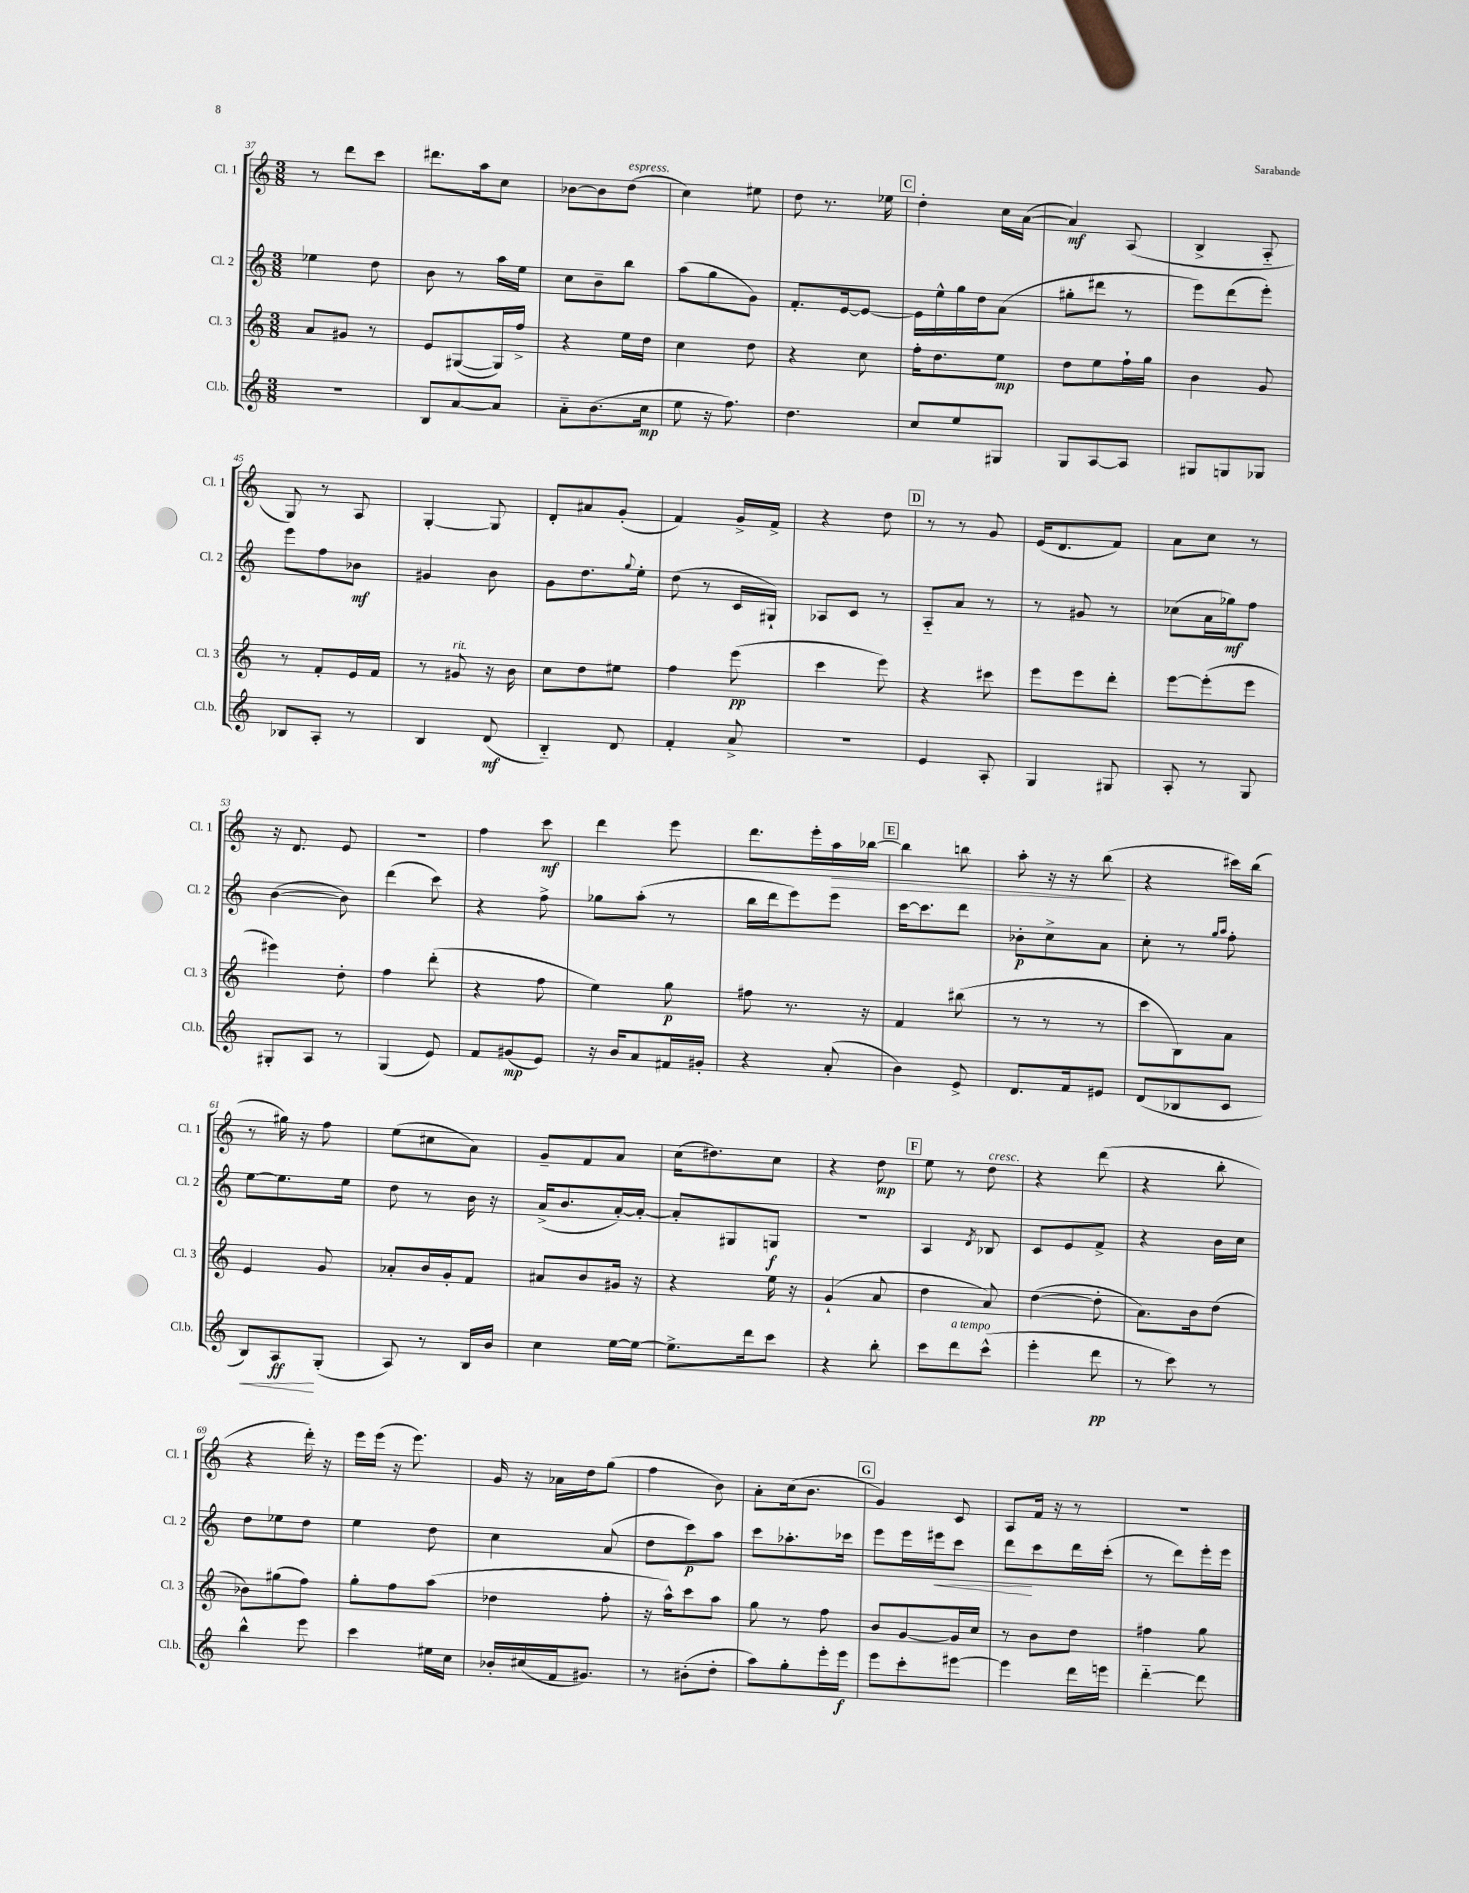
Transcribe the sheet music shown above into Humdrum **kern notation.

**kern	**dynam	**kern	**dynam	**kern	**dynam	**kern	**dynam
*part4	*part4	*part3	*part3	*part2	*part2	*part1	*part1
*staff4	*staff4	*staff3	*staff3	*staff2	*staff2	*staff1	*staff1
*I"Cl.b.	*	*I"Cl. 3	*	*I"Cl. 2	*	*I"Cl. 1	*
*I'Cl.b.	*	*I'Cl. 3	*	*I'Cl. 2	*	*I'Cl. 1	*
*clefG2	*	*clefG2	*	*clefG2	*	*clefG2	*
*k[]	*	*k[]	*	*k[]	*	*k[]	*
*M3/8	*	*M3/8	*	*M3/8	*	*M3/8	*
=37	=37	=37	=37	=37	=37	=37	=37
4.r	.	8a/L	.	4ee-X\	.	8r	.
.	.	8g#X/J	.	.	.	8ddd\L	.
.	.	8r	.	8dd\	.	8ccc\J	.
=38	=38	=38	=38	=38	=38	=38	=38
8B/L	.	8e/L	.	8b\	.	8.ddd#X\L	.
[8a/	.	([8G#X/	.	8r	.	.	.
.	.	.	.	.	.	16aa\k	.
8a/J]	.	16G#/L])	.	16aa\LL	.	8cc\J	.
.	.	16ff^/JJ	.	16ee\JJ	.	.	.
=39	=39	=39	=39	=39	=39	=39	=39
8a\L	.	4r	.	8cc\L	.	[8b-X\L	.
(8.b\	.	.	.	8b~\	.	8b-\]	.
!	!	!	!	!	!	!LO:TX:a:i:t=espress.	!
.	.	16ee\LL	.	8bb\J	.	(8dd\J	.
16cc\Jk	mp	16dd\JJ	.	.	.	.	.
=40	=40	=40	=40	=40	=40	=40	=40
8ee\	.	4cc\	.	(8aa\L	.	4cc\)	.
16r	.	.	.	8gg\	.	.	.
8.ff\)	.	.	.	.	.	.	.
.	.	8dd\	.	8g\J)	.	8ee#X\	.
=41	=41	=41	=41	=41	=41	=41	=41
4.dd\	.	4r	.	8.f'/L	.	8dd\	.
.	.	.	.	.	.	8.r	.
.	.	.	.	[16e/k	.	.	.
.	.	8cc\	.	8e/J_	.	.	.
.	.	.	.	.	.	16ee-X\	.
!!LO:REH:place=s1:t=C
=42	=42	=42	=42	=42	=42	=42	=42
8cc/L	.	16ff'\KL	.	16e\LL]	.	4dd'\	.
.	.	8.dd\	.	16ee^^\	.	.	.
8ee/	.	.	.	16gg\	.	.	.
.	.	.	.	16dd\J	.	.	.
8G#X/J	.	8ee\J	mp	(8a\J	.	16cc\LL	.
.	.	.	.	.	.	([16a\JJ	.
=43	=43	=43	=43	=43	=43	=43	=43
8G/L	.	8dd\L	.	8gg#X'\L	.	4a/])	mf
[8A/	.	8ee\	.	8ddd#X\J	.	.	.
8A/J]	.	16ff`\L	.	8r	.	(8A/	.
.	.	16gg\JJ	.	.	.	.	.
=44	=44	=44	=44	=44	=44	=44	=44
8G#X/L	.	4b\	.	8eee\L)	.	4B^/	.
8Gn/	.	.	.	(8ddd\	.	.	.
8G-X/J	.	8g/	.	8eee'\J)	.	8A/	.
!!LO:LB:g=z
=45	=45	=45	=45	=45	=45	=45	=45
8B-X/L	.	8r	.	8eee\L	.	8G/)	.
8A'/J	.	8f'/L	.	8ff\	.	8r	.
8r	.	16e/L	.	8b-X\J	mf	8A/	.
.	.	16f/JJ	.	.	.	.	.
=46	=46	=46	=46	=46	=46	=46	=46
4B/	.	8r	.	4g#X/	.	[4G'/	.
!	!	!LO:TX:a:i:t=rit.	!	!	!	!	!
.	.	8g#X/	.	.	.	.	.
(8d/	mf	16r	.	8b\	.	8G/]	.
.	.	16b\	.	.	.	.	.
=47	=47	=47	=47	=47	=47	=47	=47
4B/)	.	8cc\L	.	8g\L	.	8d'/L	.
.	.	8dd\	.	8.dd\	.	8a#X/	.
8d/	.	8ee#X\J	.	.	.	(8g'/J	.
.	.	.	.	8qqgg/	.	.	.
.	.	.	.	16ee'\Jk	.	.	.
=48	=48	=48	=48	=48	=48	=48	=48
4f'/	.	4ff\	.	(8dd\	.	4f/)	.
.	.	.	.	8r	.	.	.
8a^/	.	(8eee\	pp	16c/LL	.	16g^/LL	.
.	.	.	.	16G#X`/JJ)	.	16f^/JJ	.
=49	=49	=49	=49	=49	=49	=49	=49
4.r	.	4ccc\	.	8A-X/L	.	4r	.
.	.	.	.	8c/J	.	.	.
.	.	8eee\)	.	8r	.	8dd\	.
!!LO:REH:place=s1:t=D
=50	=50	=50	=50	=50	=50	=50	=50
4e/	.	4r	.	8A/L	.	8r	.
.	.	.	.	8a/J	.	8r	.
8A'/	.	8ccc#X\	.	8r	.	8g/	.
=51	=51	=51	=51	=51	=51	=51	=51
4G/	.	8eee\L	.	8r	.	(16e/KL	.
.	.	.	.	.	.	8.d/	.
.	.	8eee\	.	8g#X/	.	.	.
8G#X/	.	8ddd'\J	.	8r	.	8f/J)	.
=52	=52	=52	=52	=52	=52	=52	=52
8A'/	.	[8eee\L	.	(8cc-X\L	.	8a\L	.
8r	.	(8eee'\]	.	16a\L	.	8cc\J	.
.	.	.	.	16gg-X\J)	mf	.	.
8G/	.	8eee\J	.	8ff\J	.	8r	.
!!LO:LB:g=z
=53	=53	=53	=53	=53	=53	=53	=53
8G#X'/L	.	4eee#X\)	.	([4b\	.	16r	.
.	.	.	.	.	.	8.d/	.
8A/J	.	.	.	.	.	.	.
8r	.	8dd'\	.	8b\])	.	8e/	.
=54	=54	=54	=54	=54	=54	=54	=54
(4G/	.	4ff\	.	(4ddd\	.	4.r	.
8e/)	.	(8ddd'\	.	8ccc\)	.	.	.
=55	=55	=55	=55	=55	=55	=55	=55
8f/L	.	4r	.	4r	.	4ff\	.
(8g#X/	mp	.	.	.	.	.	.
8e/J)	.	8ff\	.	8ff^\	.	8ccc\	mf
=56	=56	=56	=56	=56	=56	=56	=56
16r	.	4ee\)	.	8gg-X\L	.	4ddd\	.
16b/KL	.	.	.	.	.	.	.
8a/	.	.	.	(8aa'\J	.	.	.
16f#X/L	.	8gg\	p	8r	.	8eee\	.
16g#X'/JJ	.	.	.	.	.	.	.
=57	=57	=57	=57	=57	=57	=57	=57
4r	.	8ff#X\	.	16bb\LL	.	8.ddd\L	.
.	.	.	.	16ddd\J	.	.	.
.	.	8.r	.	8eee\)	.	.	.
.	.	.	.	.	.	16eee'\L	.
!	!	!	!	!	!	!	!LO:HP:b
(8a'/	.	.	.	8eee\J	.	16aa\	>
.	.	16r	.	.	.	[16bb-X\JJ	.
!!LO:REH:place=s1:t=E
=58	=58	=58	=58	=58	=58	=58	=58
4b\)	.	4f/	.	[16ccc\KL	.	4bb-\]	.
.	.	.	.	8.ccc\]	.	.	.
8e^/	.	(8bb#X\	.	8ddd\J	.	8bbn\	.
=59	=59	=59	=59	=59	=59	=59	=59
8.d/L	.	8r	.	8b-X'\L	p	8aa'\	.
.	.	8r	.	8cc^\	.	16r	.
16f/k	.	.	.	.	.	16r	.
8e#X/J	.	8r	.	8a\J	.	(8bb\	.
.	.	.	.	.	.	.	]
=60	=60	=60	=60	=60	=60	=60	=60
(8d/L	.	8ccc\L	.	8cc'\	.	4r	.
8B-X/	.	8B\)	.	8r	.	.	.
.	.	.	.	16qqgg/LL	.	.	.
.	.	.	.	16qqaa/JJ	.	.	.
8c/J	.	8a\J	.	8ff'\	.	16ccc#X\LL)	.
.	.	.	.	.	.	(16bb\JJ	.
!!LO:LB:g=z
=61	=61	=61	=61	=61	=61	=61	=61
!	!LO:HP:b	!	!	!	!	!	!
8B/L)	<	4e/	.	[8ee\L	.	8r	.
8A/	ff	.	.	8.ee\]	.	16gg#X\)	.
.	.	.	.	.	.	16r	.
(8G'/J	[	8g/	.	.	.	8ff\	.
.	.	.	.	16ee\Jk	.	.	.
=62	=62	=62	=62	=62	=62	=62	=62
8A/)	.	8a-X'/L	.	8dd\	.	(8ee\L	.
8r	.	16b/L	.	8r	.	8cc#X\	.
.	.	16g'/J	.	.	.	.	.
16B/LL	.	8f/J	.	16b\	.	8a\J)	.
16b/JJ	.	.	.	16r	.	.	.
=63	=63	=63	=63	=63	=63	=63	=63
4cc\	.	8a#X/L	.	(16a^/KL	.	8g~/L	.
.	.	.	.	8.b/	.	.	.
.	.	8b/	.	.	.	8f/	.
[16ee\LL	.	16g#X/Jk	.	[16a'/L)	.	8a/J	.
16ee\JJ_	.	16r	.	16a'/JJ_	.	.	.
=64	=64	=64	=64	=64	=64	=64	=64
8.ee^\L]	.	4r	.	8a'/L]	.	(16cc\KL	.
.	.	.	.	.	.	8.dd#X\)	.
.	.	.	.	8G#X/	.	.	.
16ddd\k	.	.	.	.	.	.	.
8ccc\J	.	16ee\	.	8Gn/J	f	8cc\J	.
.	.	16r	.	.	.	.	.
=65	=65	=65	=65	=65	=65	=65	=65
4r	.	(4g`/	.	4.r	.	4r	.
8bb'\	.	8a/	.	.	.	8dd\	mp
!!LO:REH:place=s1:t=F
=66	=66	=66	=66	=66	=66	=66	=66
8ccc\L	.	4dd\	.	4A/	.	8ee\	.
!LO:TX:a:i:t=a tempo	!	!	!	!	!	!	!
8ddd\	.	.	.	.	.	8r	.
.	.	.	.	8qd/	.	.	.
!	!	!	!	!	!	!LO:TX:a:i:t=cresc.	!
(8ccc^^\J	.	8a/)	.	8B-X/	.	8dd\	.
=67	=67	=67	=67	=67	=67	=67	=67
4eee'\	.	([4dd\	.	8c/L	.	4r	.
.	.	.	.	8e/	.	.	.
8ddd\	pp	8dd'\]	.	8f^/J	.	(8ddd\	.
=68	=68	=68	=68	=68	=68	=68	=68
8r	.	8.a\L)	.	4r	.	4r	.
8ccc\)	.	.	.	.	.	.	.
.	.	16b\k	.	.	.	.	.
8r	.	(8dd\J	.	16b\LL	.	8bb'\	.
.	.	.	.	16cc\JJ	.	.	.
!!LO:LB:g=z
=69	=69	=69	=69	=69	=69	=69	=69
4bb^^\	.	8b-X\L)	.	8dd\L	.	4r	.
.	.	(8gg#X\	.	8ee-X\	.	.	.
8eee\	.	8ff\J)	.	8dd\J	.	16ddd'\)	.
.	.	.	.	.	.	16r	.
=70	=70	=70	=70	=70	=70	=70	=70
4ccc\	.	8gg'\L	.	4ee\	.	16eee\LL	.
.	.	.	.	.	.	(16eee\JJ	.
.	.	8ff\	.	.	.	16r	.
.	.	.	.	.	.	8.eee\)	.
16ee#X\LL	.	(8aa\J	.	8dd\	.	.	.
16cc\JJ	.	.	.	.	.	.	.
=71	=71	=71	=71	=71	=71	=71	=71
16b-X'/LL	.	4dd-X\	.	4cc\	.	16g/	.
(16cc#X/	.	.	.	.	.	16r	.
16f/J	.	.	.	.	.	16a-X\LL	.
8.g#X/J)	.	.	.	.	.	16dd\J	.
.	.	8ff'\	.	(8a/	.	(8gg\J	.
=72	=72	=72	=72	=72	=72	=72	=72
8r	.	16r	.	8dd\L	.	4ff\	.
.	.	16aa^^\KL)	.	.	.	.	.
(8b#X'\L	.	8ccc\	.	8ccc\)	p	.	.
8dd'\J	.	8aa\J	.	8aa\J	.	8b\)	.
=73	=73	=73	=73	=73	=73	=73	=73
8aa\L)	.	8gg\	.	8ccc\L	.	8a'\L	.
8gg'\	.	8r	.	8.aa-X'\	.	(16cc\k	.
.	.	.	.	.	.	8.b\J	.
16eee'\L	.	8ff\	.	.	.	.	.
16eee\JJ	f	.	.	16ccc-X\Jk	.	.	.
!!LO:REH:place=s1:t=G
=74	=74	=74	=74	=74	=74	=74	=74
8eee\L	.	8b/L	.	8eee\L	.	4g/)	.
8ccc'\	.	[8g/	.	16eee\L	.	.	.
!	!	!	!	!	!LO:HP:b	!	!
.	.	.	.	16eee#X\J	<	.	.
[8eee#X\J	.	16g/L]	.	8ccc\J	.	8c/	.
.	.	16cc/JJ	.	.	.	.	.
=75	=75	=75	=75	=75	=75	=75	=75
4eee#\]	.	8r	.	8ddd\L	.	8A/L	.
.	.	8b\L	.	8ccc\	[	16f/Jk	.
.	.	.	.	.	.	16r	.
16ddd\LL	.	8dd\J	.	16ddd\L	.	8r	.
16eeen\JJ	.	.	.	(16ccc'\JJ	.	.	.
=76	=76	=76	=76	=76	=76	=76	=76
[4ddd\	.	4ff#X\	.	8r	.	4.r	.
.	.	.	.	8ddd\L)	.	.	.
8ddd\]	.	8gg\	.	16eee'\L	.	.	.
.	.	.	.	16eee\JJ	.	.	.
==	==	==	==	==	==	==	==
*-	*-	*-	*-	*-	*-	*-	*-
